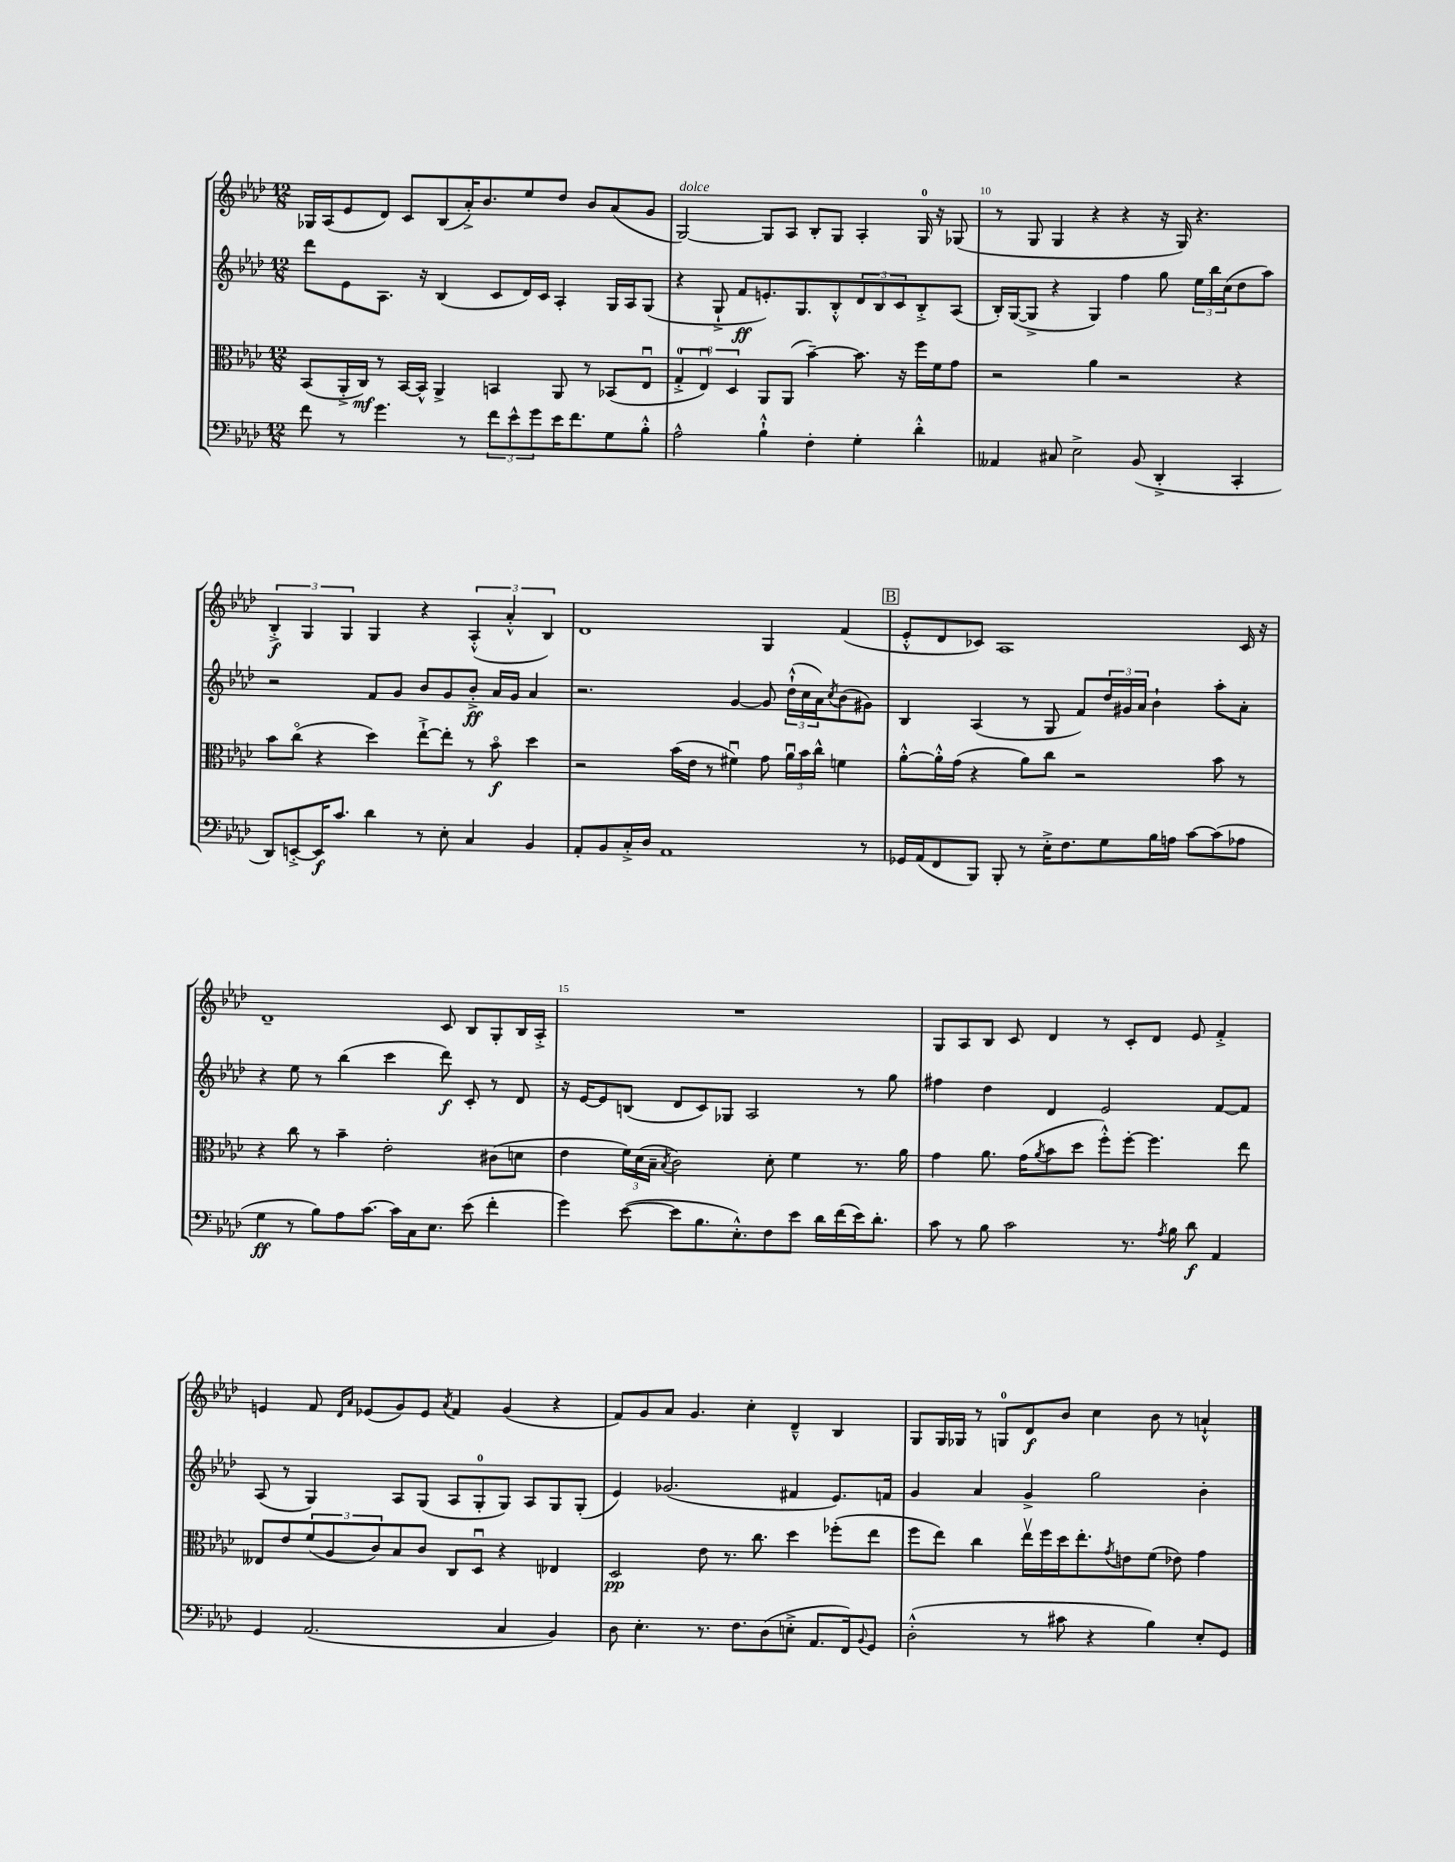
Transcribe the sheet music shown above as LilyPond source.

<<
\new StaffGroup <<
\new Staff = "s0" {
    \clef treble \key aes \major \numericTimeSignature \time 12/8
    ges16 aes16( ees'8 des'8) c'8 bes8( aes'16-.->) bes'8. ees''8 des''8 bes'8 aes'8( g'8 |
    g2~^\markup { \italic "dolce" }) g8 aes8 bes8-. g8 aes4-. g16-0 r16 ges8( |
    r8 g8 g4 r4 r4 r16 g16) r4. |
    \tuplet 3/2 { bes4-.->\f g4 g4 } g4 r4 \tuplet 3/2 { aes4-.-^( aes'4-.-^ bes4) } |
    des'1 g4 f'4( |
    \mark \markup { \box "B" } ees'8-.-^ des'8 ces'8) aes1 ces'16 r16 |
    des'1-- c'8 bes8 g8-. bes16 aes16-.-> |
    R1. |
    g8 aes8 bes8 c'8 des'4 r8 c'8-. des'8 ees'8 f'4-.-> |
    e'4 f'8 \grace { des'16 aes'16 } ees'8( g'8) ees'8 \acciaccatura { aes'8 } f'4 g'4( r4 |
    f'8) g'8 aes'8 g'4. c''4-. des'4---^ bes4 |
    g8 g16 ges16 r8 g8-0 des'8\f bes'8 c''4 bes'8 r8 a'4-!-^ \bar "|." |
}
\new Staff = "s1" {
    \clef treble \key aes \major \numericTimeSignature \time 12/8
    des'''8 ees'8 aes8. r16 bes4( c'8 des'16) c'16 aes4-. g16 aes16 g8( |
    r4 g8-!-> f'8\ff e'8.-.) g8. bes8-.-^ \tuplet 3/2 { des'8 bes8 c'8 } bes8-.-> aes8( |
    bes16-.) g16~( g8-> r4 g4) f''4 g''8 \tuplet 3/2 { ees''16 bes''16 c''16( } des''8 aes''8) |
    r2 f'8 g'8 bes'8 g'8 bes'8-.->\ff aes'16 g'16 aes'4 |
    r2. g'4~ g'8 \tuplet 3/2 { des''16-!-^( c''16 aes'16) } \acciaccatura { c''8 } bes'8( gis'8) |
    \mark \markup { \box "B" } bes4 aes4( r8 g8 f'8) \tuplet 3/2 { des''16 gis'16 aes'16 } bes'4-! aes''8-. aes'8-. |
    r4 ees''8 r8 bes''4( c'''4 des'''8\f) c'8-. r8 des'8 |
    r16 ees'16~ ees'8 b8( des'8 c'8) ges8 aes2 r8 g''8 |
    fis''4 des''4 des'4 ees'2 f'8~ f'8 |
    aes8( r8 g4) aes8 g8( aes8 g8-0-. g8) aes8 g8 g8-.( |
    ees'4) ges'2.( fis'4 ees'8.) f'16 |
    g'4 aes'4 g'4-> g''2 bes'4-. \bar "|." |
}
\new Staff = "s2" {
    \clef alto \key aes \major \numericTimeSignature \time 12/8
    bes,8( aes,16-.-> c16\mf) r8 bes,16~ bes,16-^ aes,4-> b,4 aes,8 r8 bes,8( ees8\downbow |
    \tuplet 3/2 { g4-0-.-> ees4\downbow) des4 } aes,8 aes,8( bes'4~--) bes'8. r16 f''16 f'16 g'8 |
    r2 aes'4 r2 r4 |
    bes'8 c''8\flageolet( r4 des''4) ees''8~-!-> ees''8-. r8 bes'8\flageolet\f des''4 |
    r2 bes'16( ees'16 r8 fis'4\downbow) g'8 \tuplet 3/2 { aes'16\downbow bes'16 c''16-^ } f'4 |
    \mark \markup { \box "B" } aes'8~-.-^ aes'16-.-^ g'16( r4 aes'8) c''8 r2 bes'8 r8 |
    r4 c''8 r8 bes'4-- ees'2-. cis'8( d'8 |
    ees'4 \tuplet 3/2 { f'16) des'16( bes16-- } \acciaccatura { bes8 } c'2) des'8-. f'4 r8. aes'16 |
    g'4 aes'8. g'16( \acciaccatura { aes'8 } bes'8 des''8 f''8-.-^) f''8~-. f''4. ees''8 |
    eeses8 ees'8 \tuplet 3/2 { f'8( aes8 c'8) } bes8 c'8 c8 des8\downbow r4 ees4 |
    des2\pp ees'8 r8. c''8. des''4 fes''8-.( ees''8 |
    f''8 ees''8) c''4 ees''16\upbow f''16 des''16 ees''8.-. \acciaccatura { g'8 } e'8 f'8( ees'8) g'4 \bar "|." |
}
\new Staff = "s3" {
    \clef bass \key aes \major \numericTimeSignature \time 12/8
    f'8 r8 g'4. r8 \tuplet 3/2 { f'8 ees'8-^ g'8 } ees'16 f'8. g8 bes8-.-^ |
    aes2-^ bes4-!-^ f4-. g4-. des'4-.-^ |
    aeses,4 cis8 ees2-> bes,8( des,4-.-> c,4-. |
    des,8) e,8~-.-> e,16\f c'8. des'4 r8 ees8-. c4 bes,4 |
    aes,8-. bes,8 c16-.-> des16 aes,1 r8 |
    \mark \markup { \box "B" } ges,16 aes,16( f,8 bes,,8) bes,,8-. r8 ees16-.-> f8. g8 bes16 a16 c'8~ c'8( aes8 |
    g4\ff r8 bes8) aes8 c'8.~ c'16 c16 ees8. ees'8( f'4-. |
    g'4) ees'8~( ees'8 bes8. ees8.-.-^) f8 ees'8 des'16 f'16( ees'16) des'8.-. |
    c'8 r8 bes8 c'2 r8. \acciaccatura { aes8 } bes16 des'8\f aes,4 |
    g,4 aes,2.( c4 bes,4) |
    des8 ees4.-. r8. f8. des8( e8-.-> aes,8. f,16) \appoggiatura { bes,8 } g,8 |
    des2-.-^( r8 cis'8 r4 bes4) ees8-. g,8 \bar "|." |
}
>>
>>
\layout { \context { \Score currentBarNumber = #8 \override BarNumber.break-visibility = ##(#f #t #t) barNumberVisibility = #(every-nth-bar-number-visible 5) } }
